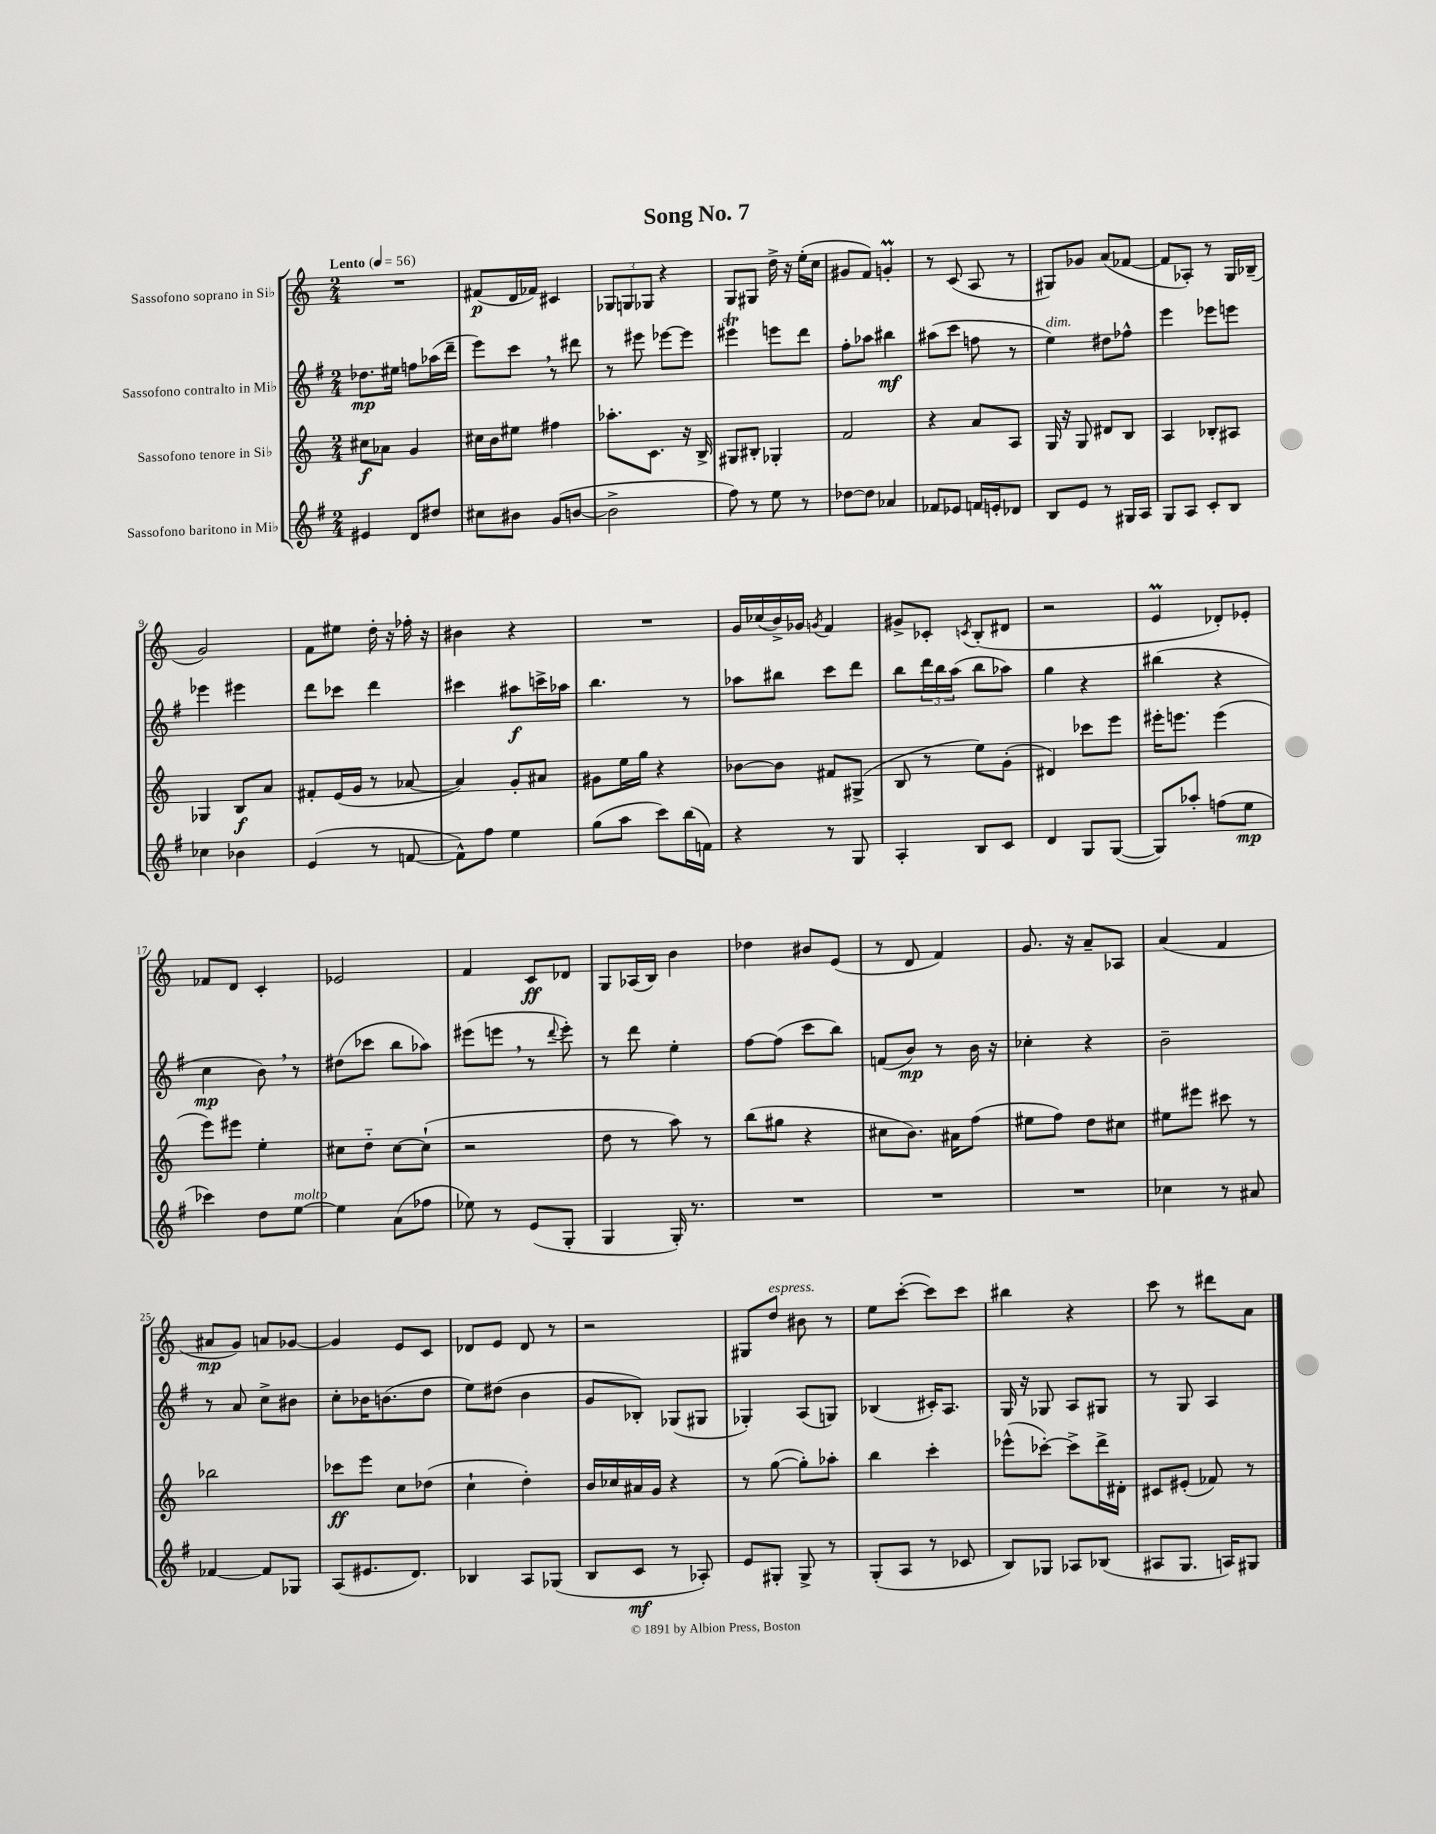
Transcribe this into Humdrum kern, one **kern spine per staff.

**kern	**kern	**kern	**kern
*staff4	*staff3	*staff2	*staff1
*clefG2	*clefG2	*clefG2	*clefG2
*k[f#]	*k[]	*k[f#]	*k[]
*M2/4	*M2/4	*M2/4	*M2/4
*MM56	*MM56	*MM56	*MM56
4e#	8cc#	8.dd-	2r
.	8a-	.	.
.	.	16ee#	.
8d	4g	8ff	.
8dd#	.	(16aa-	.
.	.	16ddd~	.
=	=	=	=
8cc#	16cc#	8eee)	(8f#
.	16b	.	.
8b#	8ee#	8ccc	16d
.	.	.	16f-)
(8g	4ff#	8r	4c#
[8b	.	8ddd#	.
=	=	=	=
2b^]	8.aa-'	8r	12G-
.	.	.	12G
.	.	8eee#	.
.	.	.	12G-
.	8.c	.	.
.	.	[8eee-	4r
.	16r	8eee-]	.
.	16B^	.	.
=	=	=	=
8ff#)	8G#	4eee#	8G
8r	8B#'	.	8G#
8ee	4G-'	8eee	16dd^
.	.	.	16r
8r	.	8ddd	(16ee'
.	.	.	16cc
=	=	=	=
[8dd-	2f	8ff#'	8g#
8dd-]	.	8aa-	8f)
4a-	.	4bb#	4g'
=	=	=	=
8f-	4r	(8aa#	8r
8e-	.	8ccc	(8c
16f	8a	8ff	8A
16e'	.	.	.
8d-	8A	8r	8r
=	=	=	=
8B	16G	4ee)	8G#)
.	16r	.	.
8e	8G	.	8g-
8r	8d#	8dd#	(8a
16G#	8B	8ff-^^	[8f-
16A	.	.	.
=	=	=	=
8G	4A	4eee	8f-]
8A	.	.	8A-')
8c'	8B-'	8eee-	8r
8B	8A#	8eee	16G
.	.	.	(16B-~
=	=	=	=
4cc-	4G-	4eee-	2g)
4b-	8B	4eee#	.
.	8a	.	.
=	=	=	=
(4e	8f#'	8ddd	8f
.	(16e	8ccc-	8ee#
.	16g	.	.
8r	8r	4ddd	16dd'
.	.	.	16r
[8f	[8a-	.	16ff-'
.	.	.	16r
=	=	=	=
8f^^])	4a-])	4ccc#	4b#
8ff#	.	.	.
4ee	8g'	8aa#	4r
.	8a#	16ccc^	.
.	.	16aa-	.
=	=	=	=
(8gg	8g#	4.bb	2r
8aa	16ee	.	.
.	16gg	.	.
8ccc)	4r	.	.
(16bb	.	8r	.
16f)	.	.	.
=	=	=	=
4r	[8b-	8aa-	16g
.	.	.	(16cc-
.	8b-]	8bb#	16b^)
.	.	.	16g-
.	.	.	8qg
8r	8f#	8ccc	4f
8G	(8G#^	8ddd	.
=	=	=	=
4A'	8B	8bb	8g#^
.	8r	24ddd	8c-'
.	.	24bb	.
.	.	(24aa	.
.	.	.	8qc
8B	8ee)	8bb	(8B'
8c	(8g'	8aa-)	8d#
=	=	=	=
4d	4d#)	4gg	2r
8G	8ccc-	4r	.
([8G	8eee	.	.
=	=	=	=
8G])	16eee#'	(4bb#	4e
.	8.eee	.	.
8aa-'	.	.	.
(8ff	(4eee	4r	8d-')
8ee	.	.	8e-'
=	=	=	=
4ccc-)	8eee)	4cc	8f-
.	8eee#	.	8d
8dd	4ee'	8b)	4c'
[8ee	.	8r	.
=	=	=	=
4ee]	8cc#	(8dd#	2e-
.	8dd'~	8ccc-	.
(8a	[8cc#	8bb	.
8ff-	(8cc#`]	8aa-)	.
=	=	=	=
8ee-)	2r	(8eee#	4f
8r	.	8eee	.
(8e	.	8r	8c
.	.	8qqddd	.
8G'	.	8eee')	8d-
=	=	=	=
4G	8dd	8r	8G
.	8r	8ddd	(16A-
.	.	.	16B)
16G')	8aa)	4ee'	4b
8.r	.	.	.
.	8r	.	.
=	=	=	=
2r	(8bb	[8ff#	4dd-
.	8gg#	(8ff#]	.
.	4r	8ccc	8b#
.	.	8bb)	(8e
=	=	=	=
2r	8cc#	(8f	8r
.	8.b)	8b)	8d
.	.	8r	4f)
.	16a#	.	.
.	(8ff	16b	.
.	.	16r	.
=	=	=	=
2r	8ee#	4cc-'	8.g
.	8ff)	.	.
.	.	.	16r
.	8dd	4r	8a~
.	8cc#	.	8A-
=	=	=	=
4cc-	8ee#	2b~	(4a
.	8eee#	.	.
8r	8ccc#	.	4f
8a#	8r	.	.
=	=	=	=
[4f-	2bb-	8r	8a#
.	.	8a	8g)
8f-]	.	8cc^	8a
8G-	.	8b#	[8g-
=	=	=	=
(8A	8ccc-	8cc'	4g-]
8.e#	8eee	16b-	.
.	.	(8.b	.
.	8cc	.	8e
8.d)	.	.	.
.	(8dd-	8dd	8c
=	=	=	=
4B-	4cc`	8ee)	8d-
.	.	(8dd#	8e
8A	4dd')	4b	8d-
(8G-	.	.	8r
=	=	=	=
8B	16b	8g	2r
.	16cc-	.	.
8c	16a#	8B-')	.
.	16g	.	.
8r	4r	(8G-	.
8A-')	.	8G#	.
=	=	=	=
8e	8r	4G-')	8G#
8G#'	([8gg	.	8dd
8G#^	8gg'])	(8A	8b#
8r	8aa-'	8G)	8r
=	=	=	=
(8G'	4bb	(4B-	8ee
8A	.	.	([8ccc'
8r	4ccc'	16c#')	8ccc])
.	.	8.A	.
8c-	.	.	8ccc
=	=	=	=
8B)	(8eee-^^	16G	4bb#
.	.	16r	.
8G-	[8ccc-')	8G-	.
8A-	8ccc-^]	8A	4r
(8B-	16ddd^	8G#	.
.	16d#'	.	.
=	=	=	=
8A#	8c#	8r	8ccc
8.G	(8e#'	8G	8r
.	8f-)	4A	8ddd#
16A)	.	.	.
8G#	8r	.	8a
==	==	==	==
*-	*-	*-	*-
